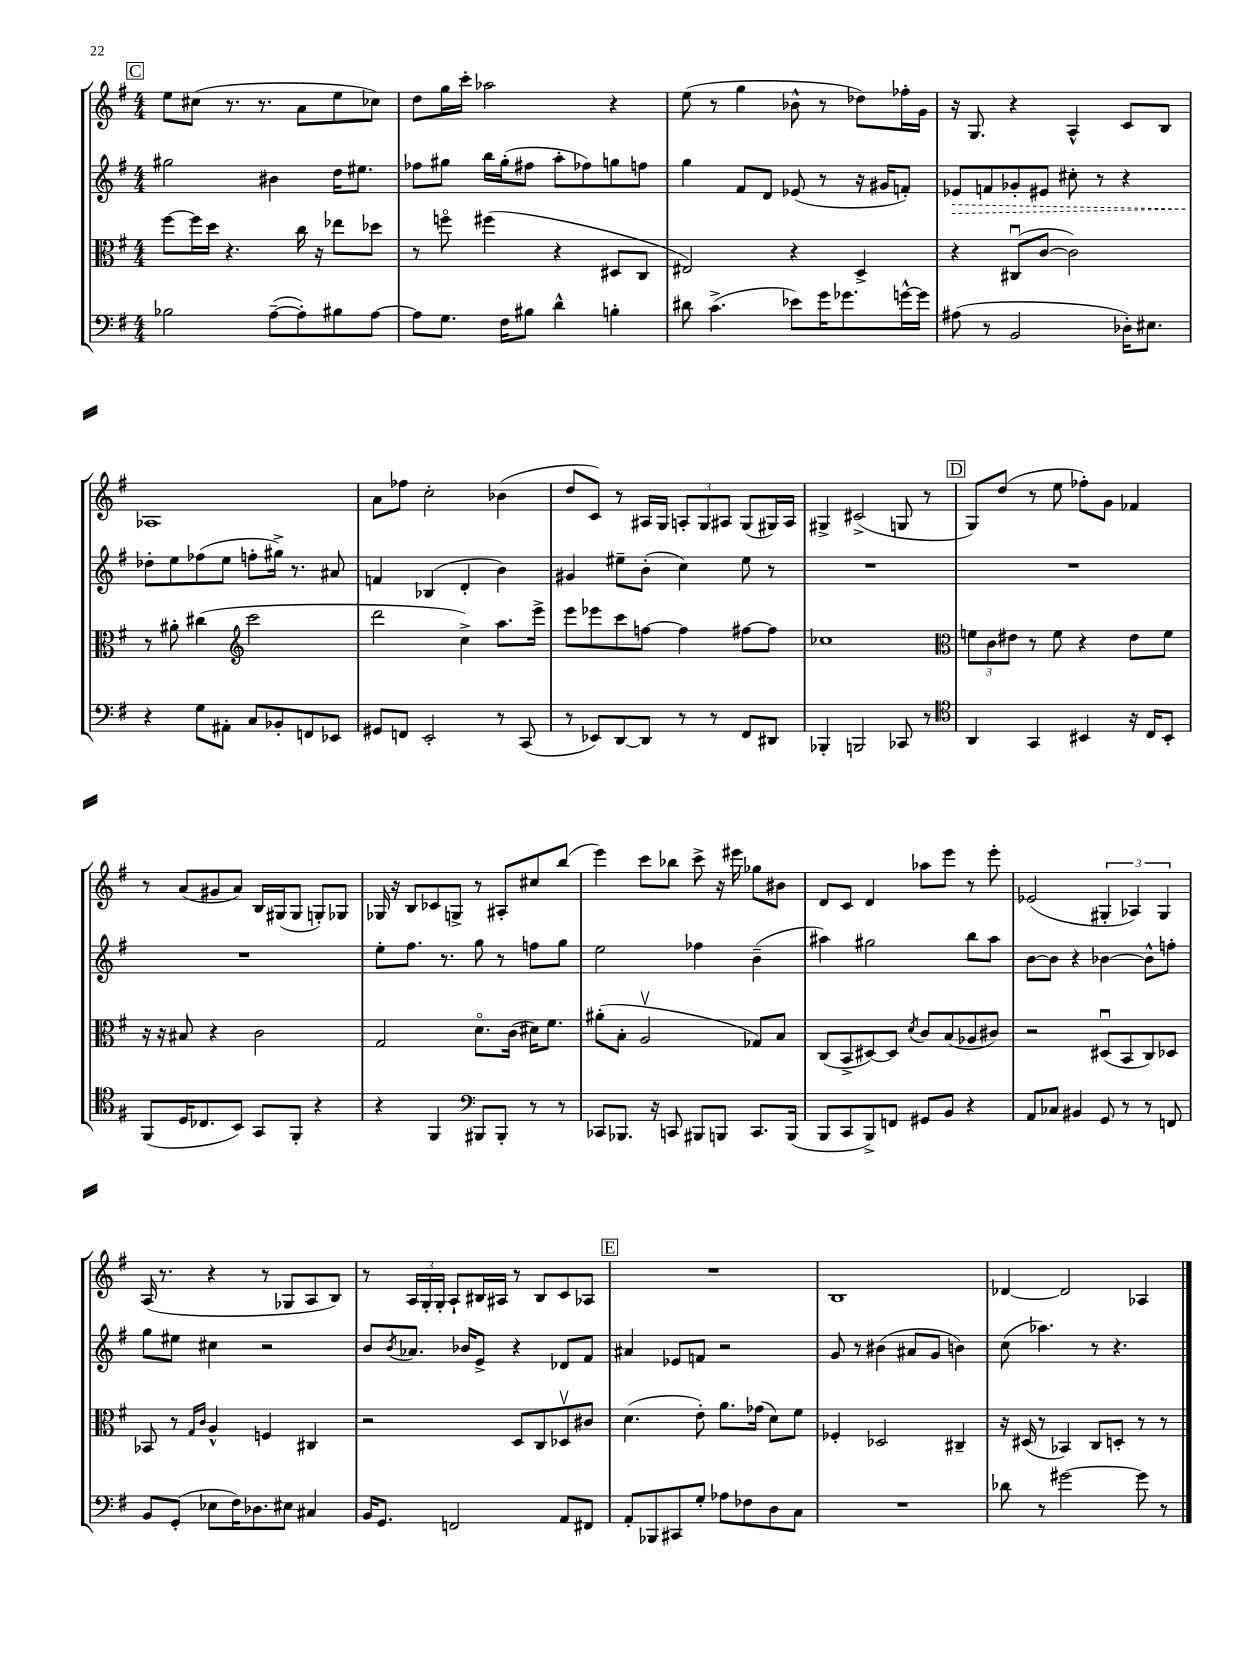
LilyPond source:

<<
\new StaffGroup <<
\new Staff = "s0" {
    \clef treble \key g \major \numericTimeSignature \time 4/4
    \mark \markup { \box "C" } e''8 cis''8( r8. r8. a'8 e''8 ces''8) |
    d''8 g''16 c'''16-. aes''2 r4 |
    e''8( r8 g''4 bes'8-^ r8 des''8) fes''16-. g'16 |
    r16 g8. r4 a4-^ c'8 b8 |
    aes1 |
    a'8 fes''8 c''2-. bes'4( |
    d''8 c'8) r8 ais16 g16 \tuplet 3/2 { a8-. g8 ais8 } g8( gis16) ais16 |
    gis4-> cis'2->( g8 r8 |
    \mark \markup { \box "D" } g8) d''8( r8 e''8 fes''8-.) g'8 fes'4 |
    r8 a'8( gis'8 a'8) b16 gis16( gis8 g8-.) ges8 |
    ges16 r16 b8 ces'8 g8-> r8 ais8-. cis''8 b''8( |
    e'''4) c'''8 bes''8 c'''8-> r16 eis'''16 ges''8 bis'8 |
    d'8 c'8 d'4 aes''8 e'''8 r8 e'''8-. |
    ees'2( \tuplet 3/2 { gis4-. aes4) gis4 } |
    a16( r8. r4 r8 ges8 a8 b8) |
    r8 \tuplet 3/2 { a16 g16-. g16-. } a8-! bis16 ais16 r8 bis8 c'8 aes8 |
    \mark \markup { \box "E" } R1 |
    b1 |
    des'4~ des'2 aes4 \bar "|." |
}
\new Staff = "s1" {
    \clef treble \key g \major \numericTimeSignature \time 4/4
    \mark \markup { \box "C" } gis''2 bis'4 d''16 eis''8. |
    fes''8 gis''8 b''16 gis''16-.( fis''8 a''8-. fes''8) g''8 f''8 |
    g''4 fis'8 d'8 ees'8( r8 r16 gis'16 f'8-.) |
    \once \override Hairpin.style = #'dashed-line ees'8\> f'8 ges'8-. eis'8 cis''8-. r8 r4 |
    des''8-.\! e''8 fes''8( e''8 f''8-. gis''16->) r8. ais'8 |
    f'4 bes4( d'4-. b'4) |
    gis'4 eis''8-- b'8-.( c''4) eis''8 r8 |
    R1 |
    \mark \markup { \box "D" } R1 |
    R1 |
    e''8-. fis''8. r8. g''8 r8 f''8 g''8 |
    e''2 fes''4 b'4--( |
    ais''4) gis''2 b''8 ais''8 |
    b'8~ b'8 r4 bes'4~ bes'8-^ f''8-. |
    g''8 eis''8 cis''4 r2 |
    b'8 \acciaccatura { b'8 } aes'8. bes'16 e'8-> r4 des'8 fis'8 |
    \mark \markup { \box "E" } ais'4 ees'8 f'8 r2 |
    g'8 r8 bis'4( ais'8 g'8 b'4) |
    c''8( aes''4.) r8 r4. \bar "|." |
}
\new Staff = "s2" {
    \clef alto \key g \major \numericTimeSignature \time 4/4
    \mark \markup { \box "C" } fis''8~ fis''16 d''16 r4. c''16 r16 ees''8 des''8 |
    r8 f''8\flageolet fis''4( r4 dis8 c8 |
    eis2) r4 d4-> |
    r4 cis8\downbow( c'8~ c'2) |
    r8 ais'8-. cis''4( \clef treble c'''2 |
    d'''2 c''4->) a''8. e'''16-> |
    e'''8 ees'''8 c'''8 f''8~ f''4 fis''8~ fis''8 |
    ces''1 |
    \mark \markup { \box "D" } \clef alto \tuplet 3/2 { f'8 c'8 eis'8 } r8 f'8 r4 eis'8 f'8 |
    r16 r16 bis8 r4 c'2 |
    g2 d'8.\flageolet c'16( dis'16) fis'8. |
    ais'8-.( b8-. a2\upbow ges8) b8 |
    c8( b,8-> dis8~) dis8 \acciaccatura { d'8 } c'8 b8( aes8 cis'8) |
    r2 dis8\downbow( b,8 c8) des8 |
    bes,8 r8 \grace { g16 c'16 } a4-^ f4 cis4 |
    r2 d8 c8 des8\upbow cis'8 |
    \mark \markup { \box "E" } d'4.( e'8-.) a'8. ges'16( d'8) fis'8 |
    fes4-. des2 cis4-- |
    r16 dis16( r8 bes,4) c8 d8-. r8 r8 \bar "|." |
}
\new Staff = "s3" {
    \clef bass \key g \major \numericTimeSignature \time 4/4
    \mark \markup { \box "C" } bes2 a8~--( a8-.) bis8 a8~ |
    a8 g8. fis16 bis8 d'4-^ b4-. |
    dis'8 c'4.->( ees'8) g'16 ges'8. g'16~-^ g'16 |
    ais8( r8 b,2 des16-.) eis8. |
    r4 g8 ais,8-. c8 bes,8-. f,8 ees,8 |
    gis,8 f,8 e,2-. r8 c,8( |
    r8 ees,8) d,8~ d,8 r8 r8 fis,8 dis,8 |
    bes,,4-. b,,2 ces,8 r8 |
    \mark \markup { \box "D" } \clef tenor a,4 g,4 bis,4 r16 c16 bis,8-. |
    fis,8( d16 ces8. b,8) g,8 fis,8-. r4 |
    r4 fis,4 \clef bass bis,,8 bis,,8-. r8 r8 |
    ces,8 bes,,8. r16 c,8 bis,,8 b,,8 c,8. b,,16( |
    b,,8 c,8 b,,8->) f,8 gis,8 b,8 r4 |
    a,8 ces8 bis,4 g,8 r8 r8 f,8 |
    b,8 g,8-.( ees8 fis16) des8. eis8 cis4 |
    b,16 g,8. f,2 a,8 fis,8 |
    \mark \markup { \box "E" } a,8-. bes,,8 cis,8 g8-. aes8 fes8 d8 c8 |
    R1 |
    des'8 r8 gis'2~ gis'8 r8 \bar "|." |
}
>>
>>
\layout { \context { \Score \remove "Bar_number_engraver" } }
